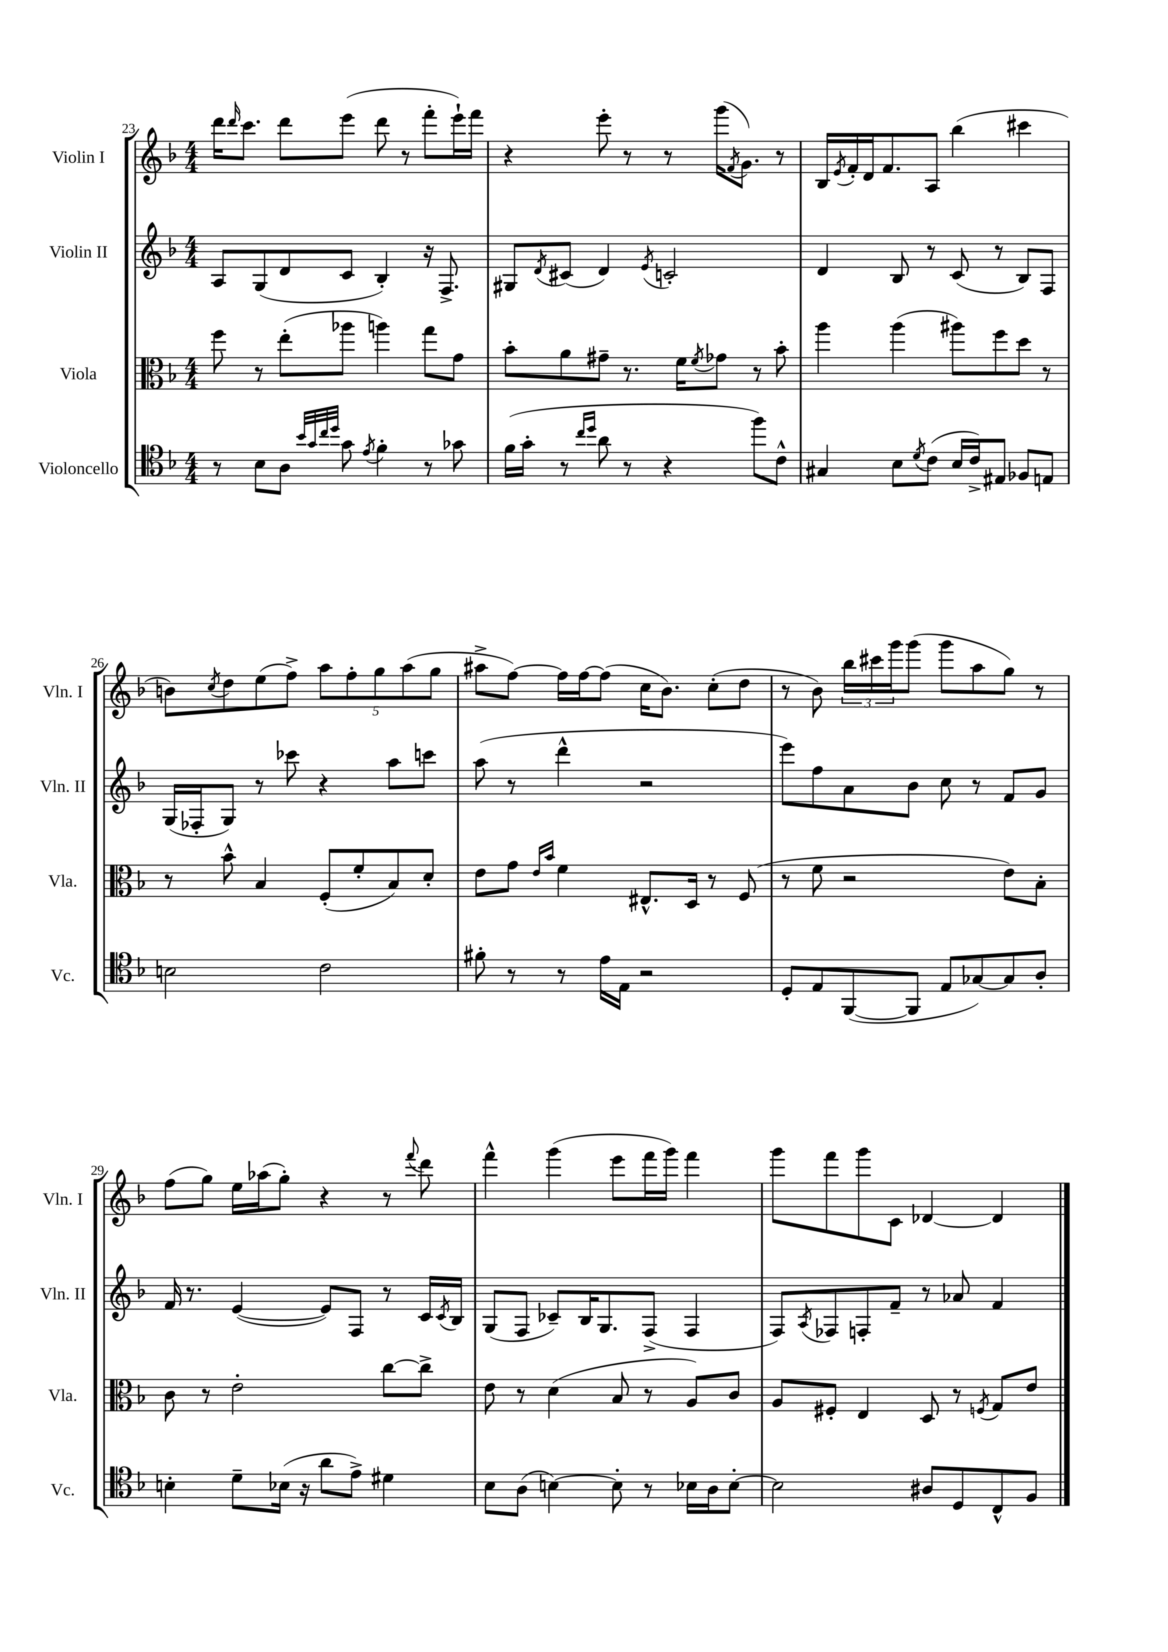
<<
\new StaffGroup <<
\new Staff = "s0" \with { instrumentName = "Violin I" shortInstrumentName = "Vln. I" } {
    \clef treble \key f \major \numericTimeSignature \time 4/4
    d'''16 \grace { d'''16 } c'''8. d'''8 e'''8( d'''8 r8 f'''8-. e'''16-!) f'''16 |
    r4 e'''8-. r8 r8 g'''16( \acciaccatura { f'8 } g'8.) r8 |
    bes16 \acciaccatura { e'8 } f'16-. d'16 f'8. a8 bes''4( cis'''4 |
    b'8) \acciaccatura { c''8 } d''8 e''8( f''8->) \tuplet 5/4 { a''8 f''8-. g''8 a''8( g''8 } |
    ais''8-> f''8~) f''16 f''16~ f''8( c''16 bes'8.) c''8-.( d''8 |
    r8 bes'8) \tuplet 3/2 { bes''16 cis'''16 g'''16 } g'''8( g'''8 a''8 g''8) r8 |
    f''8( g''8) e''16 aes''16( g''8-.) r4 r8 \appoggiatura { f'''8 } d'''8 |
    f'''4-^ g'''4( e'''8 f'''16 g'''16) f'''4 |
    g'''8 f'''8 g'''8 c'8 des'4~ des'4 \bar "|." |
}
\new Staff = "s1" \with { instrumentName = "Violin II" shortInstrumentName = "Vln. II" } {
    \clef treble \key f \major \numericTimeSignature \time 4/4
    a8 g8( d'8 c'8 bes4-.) r16 f8.-> |
    gis8 \acciaccatura { d'8 } cis'8( d'4) \acciaccatura { e'8 } c'2-. |
    d'4 bes8 r8 c'8( r8 bes8) f8 |
    g16( fes16-. g8) r8 ces'''8 r4 a''8 c'''8 |
    a''8( r8 d'''4-^ r2 |
    e'''8) f''8 a'8 bes'8 c''8 r8 f'8 g'8 |
    f'16 r8. e'4~( e'8) f8 r8 c'16 \acciaccatura { c'8 } bes16 |
    g8( f8 ces'8--) bes16 g8. f8->( f4 |
    f8) \acciaccatura { a8 } fes8 f8-. f'8-- r8 aes'8 f'4 \bar "|." |
}
\new Staff = "s2" \with { instrumentName = "Viola" shortInstrumentName = "Vla." } {
    \clef alto \key f \major \numericTimeSignature \time 4/4
    f''8 r8 e''8-.( aes''8 a''4) g''8 g'8 |
    bes'8-. a'8 gis'8-- r8. f'16 \acciaccatura { f'8 } ges'8 r8 bes'8-. |
    a''4 a''4( ais''8) f''8 d''8 r8 |
    r8 bes'8-^ bes4 f8-.( f'8-. bes8) d'8-. |
    e'8 g'8 \grace { e'16 bes'16 } f'4 eis8.-^ d16 r8 f8( |
    r8 f'8 r2 e'8) bes8-. |
    c'8 r8 e'2-. c''8~ c''8-> |
    e'8 r8 d'4( bes8 r8 a8) c'8 |
    a8 fis8-. e4 d8 r8 \acciaccatura { f8 } g8 e'8 \bar "|." |
}
\new Staff = "s3" \with { instrumentName = "Violoncello" shortInstrumentName = "Vc." } {
    \clef tenor \key f \major \numericTimeSignature \time 4/4
    r8 bes8 a8 \grace { bes'32 g'32 c''32 d''32 } g'8 \acciaccatura { e'8 } f'4-. r8 ges'8 |
    f'16( g'16-. r8 \grace { c''16 d''16 } a'8 r8 r4 f''8) c'8-^ |
    gis4 bes8 \acciaccatura { d'8 } c'8( bes16 c'16->) eis8 fes8 e8 |
    b2 c'2 |
    fis'8-. r8 r8 e'16 e16 r2 |
    d8-. e8 f,8~( f,8 e8 ges8~) ges8 a8-. |
    b4-. d'8-- bes16( r16 a'8 e'8->) dis'4 |
    bes8 a8( b4~) b8-. r8 bes16 a16 bes8~-. |
    bes2 ais8 d8 c8-^ f8 \bar "|." |
}
>>
>>
\layout { \context { \Score currentBarNumber = #23 } }
